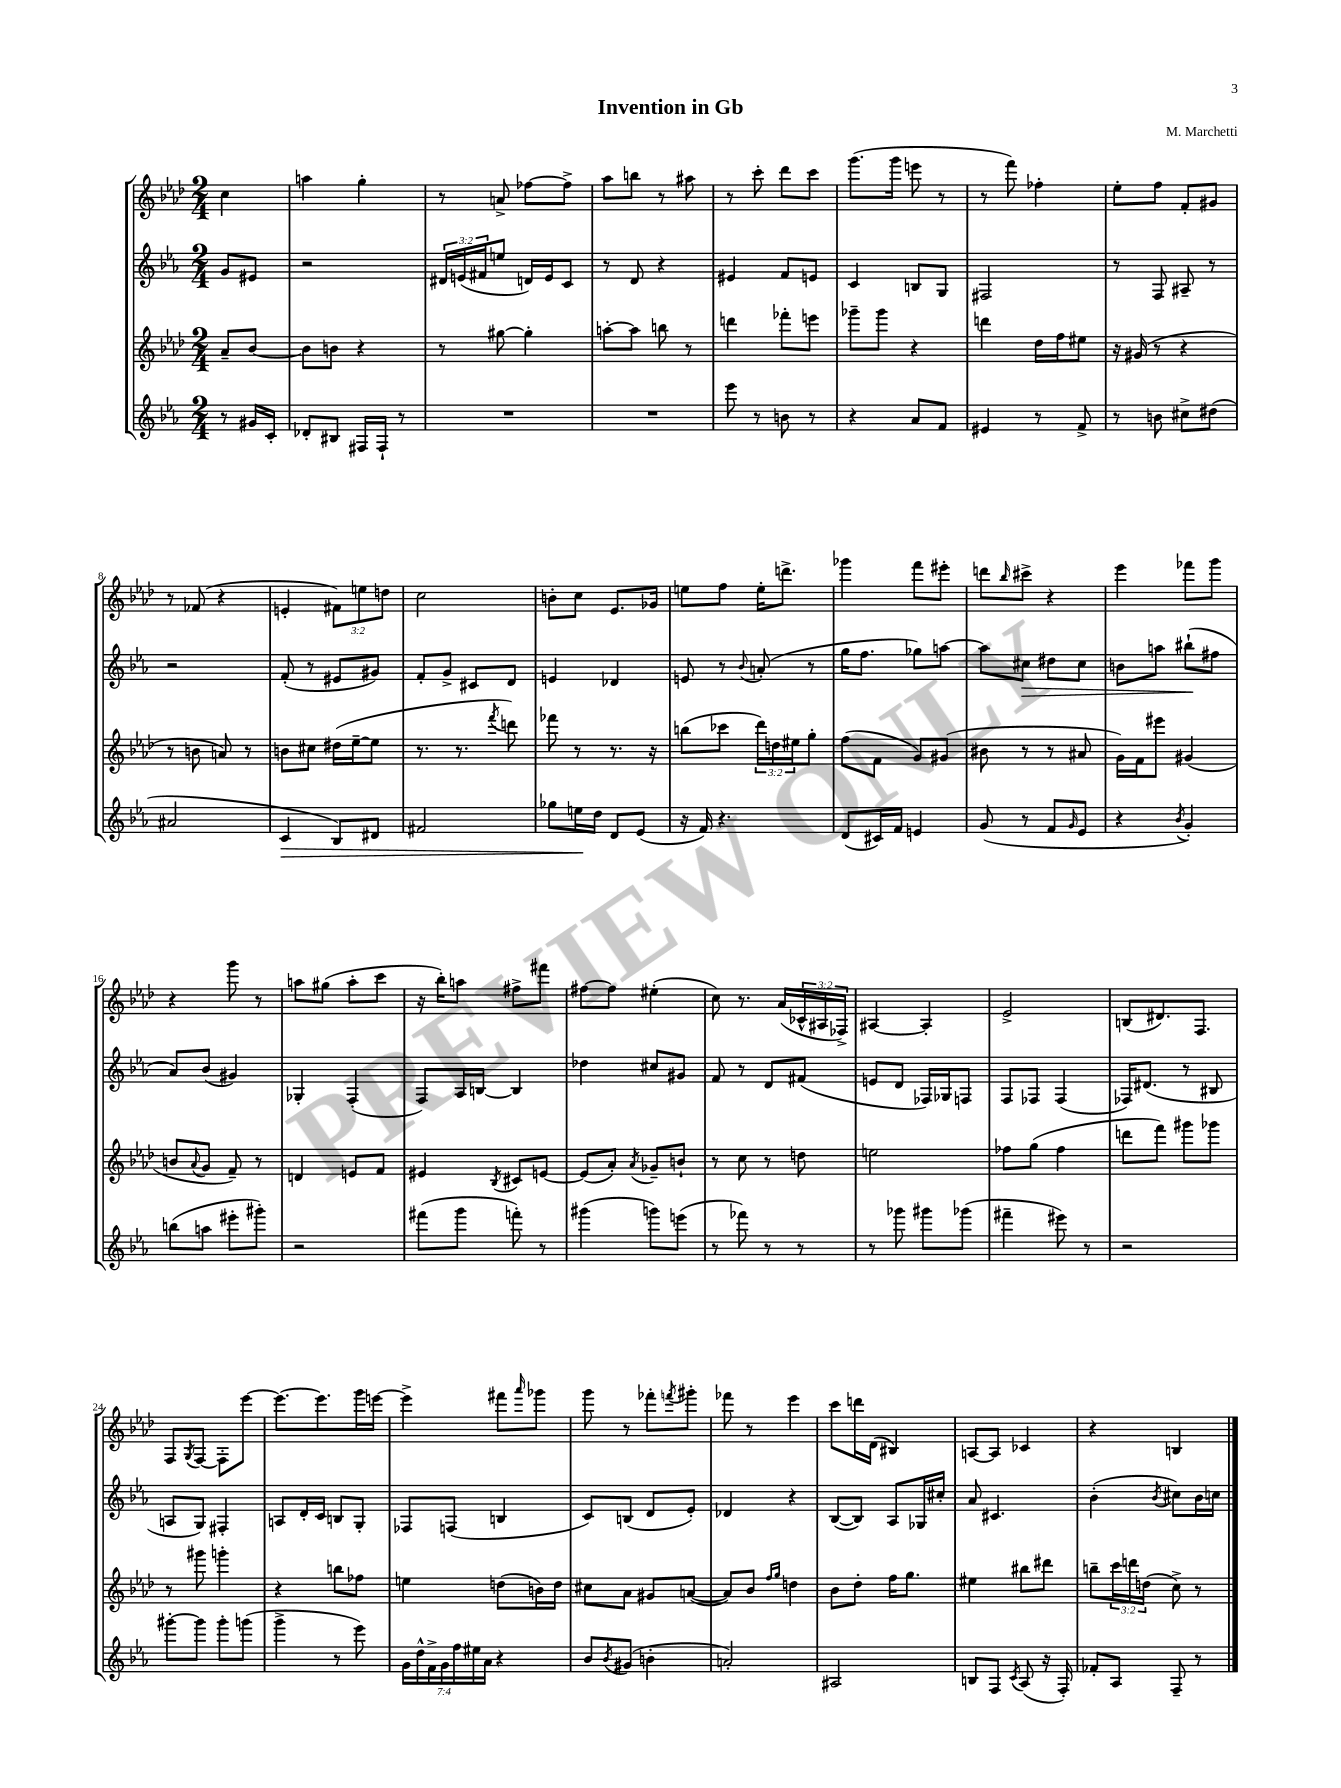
\header { title = "Invention in Gb" composer = "M. Marchetti" }
<<
\new StaffGroup <<
\new Staff = "s0" {
    \clef treble \key aes \major \numericTimeSignature \time 2/4 \override Staff.TupletNumber.text = #tuplet-number::calc-fraction-text \partial 4
    c''4 |
    a''4 g''4-. |
    r8 a'8-> fes''8~ fes''8-> |
    aes''8 b''8 r8 ais''8 |
    r8 c'''8-. des'''8 c'''8 |
    g'''8.( g'''16 e'''8 r8 |
    r8 f'''8) fes''4-. |
    ees''8-. f''8 f'8-. gis'8 |
    r8 fes'8( r4 |
    e'4-. \tuplet 3/2 { fis'8) e''8 d''8 } |
    c''2 |
    b'8-. c''8 ees'8. ges'16 |
    e''8 f''8 e''16-. d'''8.-> |
    ges'''4 f'''8 eis'''8-. |
    d'''8 \grace { bes''16 } cis'''8-> r4 |
    ees'''4 fes'''8 g'''8 |
    r4 g'''8 r8 |
    a''8 gis''8( a''8-. c'''8 |
    r16 bes''16-.) a''8 fis''8-> fis'''8 |
    fis''8~ fis''8 eis''4-.( |
    c''8) r8. aes'16( \tuplet 3/2 { ces'16-^ ais16 fes16->) } |
    ais4~ ais4-. |
    ees'2-> |
    b8( dis'8.) f8. |
    f8 \acciaccatura { g8 } f8~ f8-. ees'''8~ |
    ees'''8.~ ees'''8. g'''16 e'''16~ |
    e'''4-> fis'''8 \grace { aes'''16 } ges'''8 |
    g'''8 r8 fes'''8-. \acciaccatura { f'''8 } gis'''8-. |
    fes'''8 r8 ees'''4 |
    c'''8 d'''16 des'16( bis4) |
    a8~ a8 ces'4 |
    r4 b4 \bar "|." |
}
\new Staff = "s1" {
    \clef treble \key ees \major \numericTimeSignature \time 2/4 \override Staff.TupletNumber.text = #tuplet-number::calc-fraction-text \partial 4
    g'8 eis'8 |
    r2 |
    \tuplet 3/2 { dis'16 e'16( fis'16 } e''8 d'16) e'16 c'8 |
    r8 d'8 r4 |
    eis'4 f'8 e'8 |
    c'4 b8 g8 |
    fis2 |
    r8 f8 ais8-- r8 |
    r2 |
    f'8-.( r8 eis'8 gis'8) |
    f'8-. g'8-> cis'8 d'8 |
    e'4 des'4 |
    e'8 r8 \appoggiatura { bes'8 } a'8-.( r8 |
    g''16 f''8. ges''8) a''8~ |
    a''8 cis''8\> dis''8 cis''8 |
    b'8 a''8 bis''8-!\!( fis''8 |
    aes'8) bes'8( gis'4) |
    ges4-. f4-.( |
    f8) aes16 b16~ b4 |
    des''4 cis''8 gis'8 |
    f'8 r8 d'8 fis'8( |
    e'8 d'8 fes16) ges16 f8 |
    f8 fes8 fes4( |
    fes16) dis'8.( r8 bis8 |
    a8 g8) fis4-. |
    a8 d'16-. c'16 b8 g8-. |
    fes8 f8( b4 |
    c'8) b8( d'8 ees'8-.) |
    des'4 r4 |
    bes8~( bes8) aes8 ges16 cis''16-. |
    aes'8 cis'4. |
    bes'4-.( \acciaccatura { bes'8 } cis''8) bes'16 c''16 \bar "|." |
}
\new Staff = "s2" {
    \clef treble \key aes \major \numericTimeSignature \time 2/4 \override Staff.TupletNumber.text = #tuplet-number::calc-fraction-text \partial 4
    aes'8-- bes'8~ |
    bes'8 b'8 r4 |
    r8 gis''8~ gis''4-. |
    a''8~-. a''8 b''8 r8 |
    d'''4 fes'''8-. e'''8 |
    ges'''8-- ges'''8 r4 |
    d'''4 des''16 f''16 eis''8 |
    r16 gis'16( r8 r4 |
    r8 b'8 a'8) r8 |
    b'8 cis''8 dis''16( ees''16~-- ees''8 |
    r8. r8. \acciaccatura { f'''8 } d'''8) |
    fes'''8 r8 r8. r16 |
    b''8( ces'''8 \tuplet 3/2 { des'''16) d''16 eis''16 } g''8-. |
    f''8( f'8 g'8) gis'8( |
    bis'8 r8 r8 ais'8 |
    g'16) f'16 eis'''8 gis'4( |
    b'8 \appoggiatura { aes'8 } g'8 f'8--) r8 |
    d'4 e'8 f'8 |
    eis'4 \acciaccatura { bes8 } cis'8 e'8~ |
    e'8( aes'8-.) \acciaccatura { aes'8 } ges'8-- b'8-! |
    r8 c''8 r8 d''8 |
    e''2 |
    fes''8 g''8( fes''4 |
    d'''8 f'''8) gis'''8 ges'''8 |
    r8 gis'''8 g'''4-. |
    r4 b''8 fes''8 |
    e''4 d''8( b'16) d''16 |
    cis''8 aes'8 gis'8 a'8~( |
    a'8) bes'8 \grace { f''16 g''16 } d''4 |
    bes'8 des''8-. f''16 g''8. |
    eis''4 bis''8 dis'''8 |
    b''8-- \tuplet 3/2 { c'''16 d'''16 d''16( } c''8->) r8 \bar "|." |
}
\new Staff = "s3" {
    \clef treble \key ees \major \numericTimeSignature \time 2/4 \override Staff.TupletNumber.text = #tuplet-number::calc-fraction-text \partial 4
    r8 gis'16 c'16-. |
    des'8-. bis8 fis16 fis16-! r8 |
    R2 |
    R2 |
    ees'''8 r8 b'8 r8 |
    r4 aes'8 f'8 |
    eis'4 r8 f'8-> |
    r8 b'8 cis''8-> dis''8( |
    ais'2 |
    c'4\> bes8) dis'8 |
    fis'2 |
    ges''8 e''16\! d''16 d'8 ees'8( |
    r16 f'16) r4. |
    d'8( cis'16) f'16 e'4 |
    g'8( r8 f'8 \grace { g'16 } ees'8 |
    r4 \acciaccatura { bes'8 } g'4-.) |
    b''8( a''8 eis'''8-. gis'''8-.) |
    r2 |
    fis'''8( g'''8 f'''8-.) r8 |
    gis'''4( g'''8) e'''8( |
    r8 fes'''8) r8 r8 |
    r8 ges'''8 gis'''8 ges'''8( |
    fis'''4-- eis'''8) r8 |
    r2 |
    gis'''8~-. gis'''8 gis'''8-. g'''8( |
    g'''4-> r8 ees'''8) |
    \tuplet 7/4 { g'16 d''16-^ f'16-> g'16 f''16 eis''16 aes'16 } r4 |
    bes'8 \acciaccatura { bes'8 } gis'8( b'4-. |
    a'2-.) |
    ais2 |
    b8 f8 \acciaccatura { c'8 } aes8( r16 f16-.) |
    fes'8-. aes8 f8-- r8 \bar "|." |
}
>>
>>
